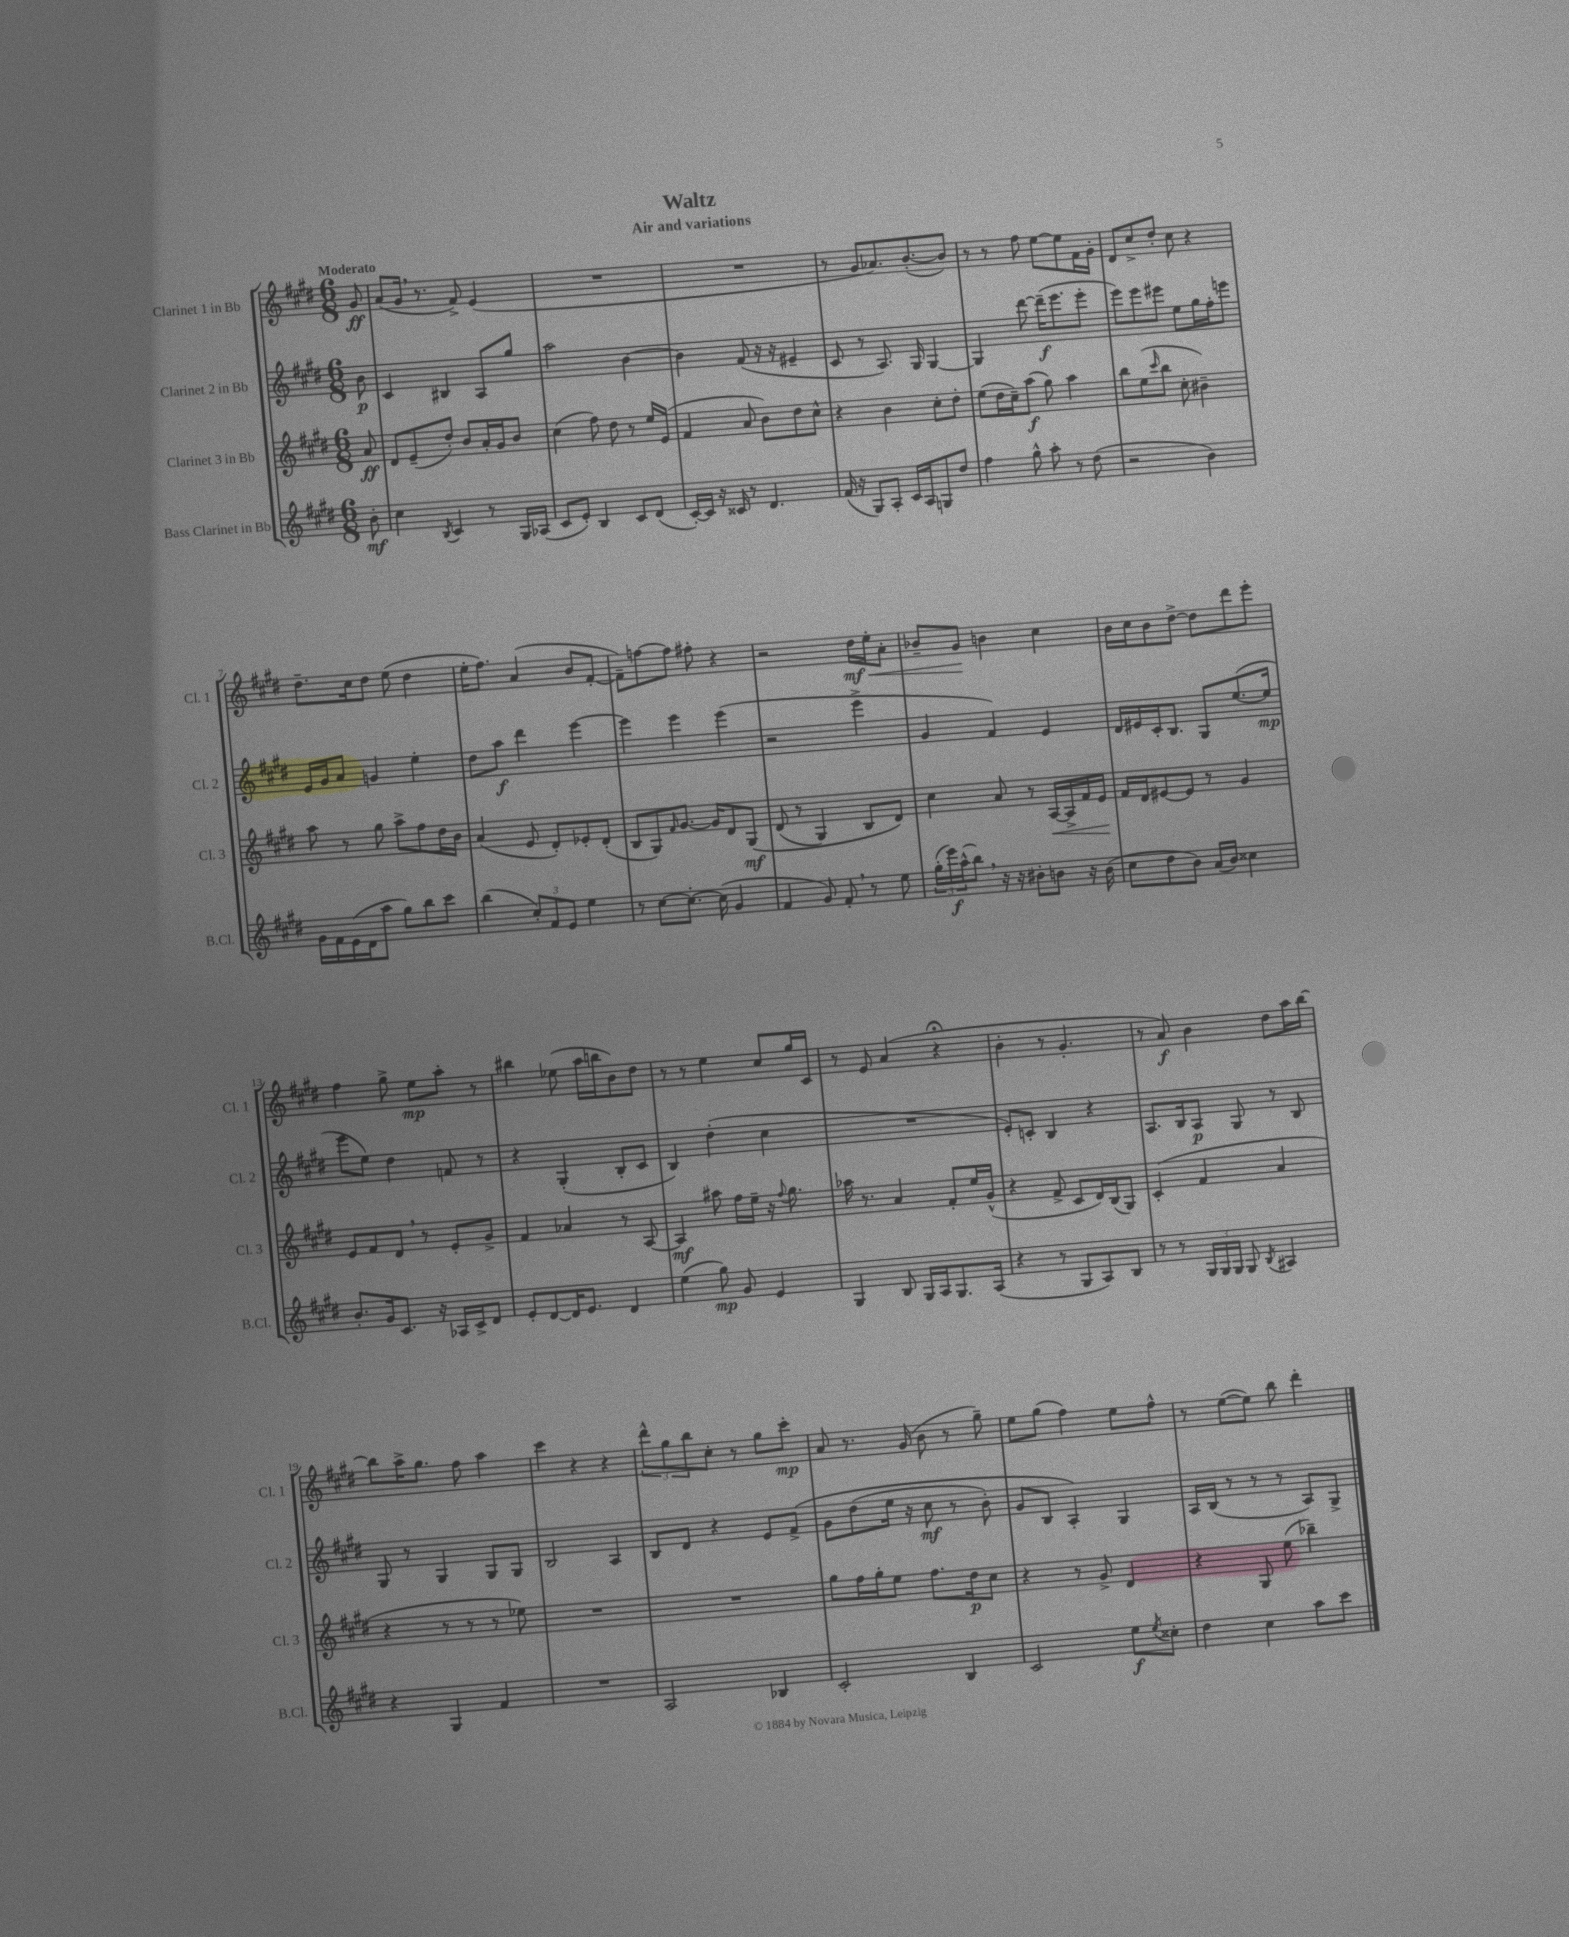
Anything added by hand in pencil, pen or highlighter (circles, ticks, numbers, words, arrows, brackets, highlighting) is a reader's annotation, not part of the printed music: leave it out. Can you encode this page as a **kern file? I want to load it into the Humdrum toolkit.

**kern	**dynam	**kern	**dynam	**kern	**dynam	**kern	**dynam
*part4	*part4	*part3	*part3	*part2	*part2	*part1	*part1
*staff4	*staff4	*staff3	*staff3	*staff2	*staff2	*staff1	*staff1
*I"Bass Clarinet in Bb	*	*I"Clarinet 3 in Bb	*	*I"Clarinet 2 in Bb	*	*I"Clarinet 1 in Bb	*
*I'B.Cl.	*	*I'Cl. 3	*	*I'Cl. 2	*	*I'Cl. 1	*
*clefG2	*	*clefG2	*	*clefG2	*	*clefG2	*
*k[f#c#g#d#]	*	*k[f#c#g#d#]	*	*k[f#c#g#d#]	*	*k[f#c#g#d#]	*
*M6/8	*	*M6/8	*	*M6/8	*	*M6/8	*
=	=	=	=	=	=	=	=
!	!	!	!	!	!	!LO:TX:a:B:t=Moderato	!
8b'\	mf	8a/	ff	8b\	p	8g#/	ff
=1	=1	=1	=1	=1	=1	=1	=1
4cc#\	.	8d#/L	.	4c#/	.	(8a/L	.
.	.	(8e~/	.	.	.	16g#,/Jk	.
.	.	.	.	.	.	8.r	.
8qB/	.	.	.	.	.	.	.
4c#/	.	8dd#'/J)	.	4B#X/	.	.	.
.	.	8b/L	.	.	.	8f#^/)	.
8r	.	16a'/L	.	8A/L	.	(4e/	.
.	.	16g#/J	.	.	.	.	.
16G#/LL	.	8b/J	.	8gg#/J	.	.	.
(16A-X/JJ	.	.	.	.	.	.	.
=2	=2	=2	=2	=2	=2	=2	=2
8c#/L	.	(4cc#\	.	2aa\	.	2.r	.
8e'/J)	.	.	.	.	.	.	.
4B/	.	8ff#\)	.	.	.	.	.
.	.	8dd#\	.	.	.	.	.
8c#/L	.	8r	.	[4b\	.	.	.
(8d#/J	.	16ee/LL	.	.	.	.	.
.	.	(16e/JJ	.	.	.	.	.
=3	=3	=3	=3	=3	=3	=3	=3
[16c#'/LL)	.	4f#/	.	4b\]	.	2.r	.
16c#/JJ]	.	.	.	.	.	.	.
16r	.	.	.	.	.	.	.
16c##X/	.	.	.	.	.	.	.
8r	.	8a/	.	(8f#/	.	.	.
4.d#/	.	8b\L)	.	16r	.	.	.
.	.	.	.	16r	.	.	.
.	.	8dd#\	.	4e#X~/	.	.	.
.	.	8cc#^^\J	.	.	.	.	.
=4	=4	=4	=4	=4	=4	=4	=4
(16f#/	.	4r	.	8c#/	.	8r	.
16r	.	.	.	.	.	.	.
8G#/L)	.	.	.	8r	.	8g#/L	.
8A'/J	.	4b\	.	8.A/)	.	8.a-X/)	.
16c#/LL	.	.	.	.	.	.	.
16A/J	.	.	.	16G#/	.	([8.b'/	.
8Gn/	.	8cc#'\L	.	[4G#/	.	.	.
8dd#/J	.	8dd#'\J	.	.	.	8b/J])	.
=5	=5	=5	=5	=5	=5	=5	=5
4ff#\	.	(8ee\L	.	4G#/]	.	8r	.
.	.	16dd#\L	.	.	.	8r	.
.	.	16cc#~\J)	.	.	.	.	.
8gg#^^\	.	(8aa\J	f	[8ddd#\	.	8ff#\	.
8aa'\	.	8gg#\)	.	(16ddd#~\KL]	f	[8ee\L	.
.	.	.	.	8.eee\	.	.	.
8r	.	4aa\	.	.	.	8ee\]	.
(8dd#\	.	.	.	8eee'\J	.	16f#\L	.
.	.	.	.	.	.	16g#'\JJ	.
=6	=6	=6	=6	=6	=6	=6	=6
2r	.	8bb\L	.	8eee\L)	.	8d#/L	.
.	.	(8ee\	.	8eee\	.	8cc#^/	.
.	.	16qqccc#/	.	.	.	.	.
.	.	8bb\J	.	8eee#X\J	.	8dd#'/J	.
.	.	8cc#'\	.	8ee\L	.	8cc#\	.
4b\)	.	4b#X~\)	.	16gg#\L	.	4r	.
.	.	.	.	16ff#'\J	.	.	.
.	.	.	.	8eeen\J	.	.	.
!!LO:LB:g=z
=7	=7	=7	=7	=7	=7	=7	=7
16g#\LL	.	8aa\	.	16e/LL	.	8.dd#~\L	.
16f#\	.	.	.	16g#/J	.	.	.
(16e\	.	8r	.	8a/J	.	.	.
16d#\J	.	.	.	.	.	16cc#\k	.
8aa\J	.	8gg#\	.	4gn/	.	8dd#\J	.
8gg#\L)	.	8aa^\L	.	.	.	(8ee\	.
8bb\	.	8ff#\	.	4ee'\	.	4dd#\	.
8ccc#\J	.	16dd#\L	.	.	.	.	.
.	.	16b\JJ	.	.	.	.	.
=8	=8	=8	=8	=8	=8	=8	=8
(4bb\	.	(4a/	.	8dd#\L	.	16ee'\KL	.
.	.	.	.	.	.	8.ff#\J)	.
.	.	.	.	8aa\J	f	.	.
12cc#'/L)	.	8e/	.	4ddd#\	.	(4a/	.
12f#/	.	.	.	.	.	.	.
.	.	8d#'/L)	.	.	.	.	.
12e/J	.	.	.	.	.	.	.
4ee\	.	8e-X'/	.	[4eee\	.	8b/L	.
.	.	(8d#'/J	.	.	.	[8f#'/J	.
=9	=9	=9	=9	=9	=9	=9	=9
8r	.	8B/L	.	4eee\]	.	8f#~\L])	.
[8cc#\L	.	8G#/)	.	.	.	[8ffn\	.
.	.	16qqf#/	.	.	.	.	.
8.cc#'\J_	.	[8.g#/J	.	4eee\	.	8ff\J]	.
.	.	.	.	.	.	8ff#X'\	.
(16cc#\]	.	16g#/KL]	.	.	.	.	.
4g#/	.	8d#/	.	(4eee\	.	4r	.
.	.	(8G#/J	mf	.	.	.	.
=10	=10	=10	=10	=10	=10	=10	=10
4f#/	.	(8d#/	.	2r	.	2r	.
.	.	8r	.	.	.	.	.
8g#/)	.	4G#/)	.	.	.	.	.
8f#',/	.	.	.	.	.	.	.
!	!	!	!	!	!	!	!LO:HP:b
8r	.	8B/L	.	4eee^\	.	16dd#\LL	< mf
.	.	.	.	.	.	16ee'\J	.
8ee\	.	8d#/J)	.	.	.	8a'\J	.
=11	=11	=11	=11	=11	=11	=11	=11
(24gg#'\LL	.	4cc#\	.	4g#/	.	8b-X~/L	.
24eee\)	f	.	.	.	.	.	.
(24aa^^\J	.	.	.	.	.	.	.
8bb,\J)	.	.	.	.	.	8g#/J	.
16r	.	8a/	.	4f#/)	.	4bn\	[
16r	.	.	.	.	.	.	.
8b#X'\L	.	8r	.	.	.	.	.
!	!	!	!LO:HP:b	!	!	!	!
8bn\J	.	[16A/LL	<	4e/	.	4cc#\	.
.	.	16A^/]	.	.	.	.	.
16r	.	16f#/	.	.	.	.	.
(16b\	.	16e/JJ	.	.	.	.	.
.	.	.	[	.	.	.	.
=12	=12	=12	=12	=12	=12	=12	=12
8cc#\L	.	16f#/LL	.	16d#/LL	.	16b\LL	.
.	.	16d#/J	.	16e#X/	.	16cc#\J	.
8dd#\	.	[8e#X/	.	16c#'/J	.	8b\	.
.	.	.	.	8.B/J	.	.	.
8b\J)	.	8e#/J]	.	.	.	[8dd#^\J	.
(16a/LL	.	8r	.	8G#/L	.	8dd#\L]	.
16b/JJ)	.	.	.	.	.	.	.
4cc##X\	.	4g#/	.	([8.ee/	.	8ddd#\	.
.	.	.	.	.	.	8eee'\J	.
.	.	.	.	16ee/Jk]	mp	.	.
!!LO:LB:g=z
=13	=13	=13	=13	=13	=13	=13	=13
8.b'/L	.	8e/L	.	8eee\L	.	4ff#\	.
.	.	8f#/	.	8ee\J)	.	.	.
16g#/k	.	.	.	.	.	.	.
8.c#/J	.	8d#,/J	.	4dd#\	.	8gg#^\	.
.	.	8r	.	.	.	8ee\L	mp
16r	.	.	.	.	.	.	.
16A-X/LL	.	8e'/L	.	8fn/	.	8aa'\J	.
16c#^/J	.	.	.	.	.	.	.
8d#/J	.	8g#^/J	.	8r	.	8r	.
=14	=14	=14	=14	=14	=14	=14	=14
8e'/L	.	4f#/	.	4r	.	4bb#X\	.
[8d#/	.	.	.	.	.	.	.
16d#/K]	.	4a-X/	.	(4G#'/	.	(8ee-X\	.
8.e/J	.	.	.	.	.	.	.
.	.	.	.	.	.	16aa\LL	.
.	.	.	.	.	.	16bbn\J	.
4d#/	.	8r	.	8B'/L	.	8b\)	.
.	.	[8A/	.	8c#/J	.	8dd#\J	.
=15	=15	=15	=15	=15	=15	=15	=15
(4ee\	.	4A/]	mf	4B/)	.	8r	.
.	.	.	.	.	.	8r	.
8gg#\)	mp	8aa#X\	.	(4dd#'\	.	4ee\	.
8g#/	.	16ff#\LL	.	.	.	.	.
.	.	16ee~\JJ	.	.	.	.	.
4e/	.	16r	.	4cc#\	.	8cc#/L	.
.	.	8qqff#/	.	.	.	.	.
.	.	8.gg#\	.	.	.	.	.
.	.	.	.	.	.	16gg#/L	.
.	.	.	.	.	.	16c#/JJ	.
=16	=16	=16	=16	=16	=16	=16	=16
4G#/	.	16aa-X\	.	2.r	.	8r	.
.	.	8.r	.	.	.	.	.
.	.	.	.	.	.	8e/	.
8B/	.	4a/	.	.	.	(4a/	.
16G#/LL	.	.	.	.	.	.	.
16A/J	.	.	.	.	.	.	.
8.G#/	.	8f#'/L	.	.	.	4r;<	.
.	.	16ee/L	.	.	.	.	.
(16A/Jk	.	(16g#^^/JJ	.	.	.	.	.
=17	=17	=17	=17	=17	=17	=17	=17
4r	.	4r	.	8e'/L)	.	4b'\	.
.	.	.	.	8cn'/J	.	.	.
8r	.	8f#^/	.	4B/	.	8r	.
8G#/L	.	8c#/L	.	.	.	4.g#'/	.
8A/)	.	16d#/L)	.	4r	.	.	.
.	.	(16B/J	.	.	.	.	.
8B/J	.	8G#/J)	.	.	.	.	.
=18	=18	=18	=18	=18	=18	=18	=18
8r	.	(4c#'/	.	8.A/L	.	8r	.
8r	.	.	.	.	.	8a/)	f
.	.	.	.	16B/k	.	.	.
24G#/LL	.	4f#/	.	8A/J	p	4b\	.
24G#/	.	.	.	.	.	.	.
24G#/JJ	.	.	.	.	.	.	.
8G#/	.	.	.	8G#/	.	.	.
8qB/	.	.	.	.	.	.	.
4A#X/	.	4a/	.	8r	.	8dd#\L	.
.	.	.	.	8B/	.	16aa\L	.
.	.	.	.	.	.	[16bb\JJ	.
!!LO:LB:g=z
=19	=19	=19	=19	=19	=19	=19	=19
4r	.	4r	.	8G#/	.	8bb\L]	.
.	.	.	.	8r	.	16aa^\K	.
.	.	.	.	.	.	8.gg#\J	.
4G#/	.	8r	.	4G#/	.	.	.
.	.	8r	.	.	.	8ff#\	.
4f#/	.	8r	.	8G#/L	.	4aa\	.
.	.	8ee-X\)	.	8G#/J	.	.	.
=20	=20	=20	=20	=20	=20	=20	=20
2.r	.	2.r	.	2B/	.	4ccc#\	.
.	.	.	.	.	.	4r	.
.	.	.	.	4A/	.	4r	.
=21	=21	=21	=21	=21	=21	=21	=21
2A/	.	2.r	.	8B/L	.	12ddd#^^\L	.
.	.	.	.	.	.	12gg#\	.
.	.	.	.	8d#/J	.	.	.
.	.	.	.	.	.	12bb\	.
.	.	.	.	4r	.	8cc#'\J	.
.	.	.	.	.	.	8r	.
4B-X/	.	.	.	8e/L	.	8gg#\L	.
.	.	.	.	(8f#^/J	.	8ccc#'\J	mp
=22	=22	=22	=22	=22	=22	=22	=22
2c#'/	.	8gg#\L	.	8g#\L	.	8a/	.
.	.	16ff#\L	.	(8dd#\	.	8.r	.
.	.	16gg#'\J	.	.	.	.	.
.	.	8ee\J	.	16ee\Jk	.	.	.
.	.	.	.	16r	.	(16g#/	.
.	.	8.ff#\L	.	8cc#\	mf	8b\	.
4B/	.	.	.	8r	.	8r	.
.	.	16dd#\k	p	.	.	.	.
.	.	8cc#\J	.	8b'\)	.	8gg#~\)	.
=23	=23	=23	=23	=23	=23	=23	=23
2c#/	.	4r	.	8g#/L	.	8ee\L	.
.	.	.	.	8B/J	.	(8gg#\J	.
.	.	8r	.	4A'/)	.	4ff#\)	.
.	.	8g#^/	.	.	.	.	.
8ee\L	f	4d#/	.	4G#/	.	8ee\L	.
8qee/	.	.	.	.	.	.	.
8cc##X'\J	.	.	.	.	.	8ff#^^\J	.
=24	=24	=24	=24	=24	=24	=24	=24
4dd#\	.	4r	.	16A/LL	.	8r	.
.	.	.	.	(16B/JJ	.	.	.
.	.	.	.	8r	.	([8ee\L	.
4cc#\	.	8G#/	.	8r	.	8ee\J])	.
.	.	(8ee\	.	8r	.	8bb\	.
8aa\L	.	4bb-X~\)	.	8A/L)	.	4ddd#'\	.
8ccc#\J	.	.	.	8G#^/J	.	.	.
==	==	==	==	==	==	==	==
*-	*-	*-	*-	*-	*-	*-	*-
